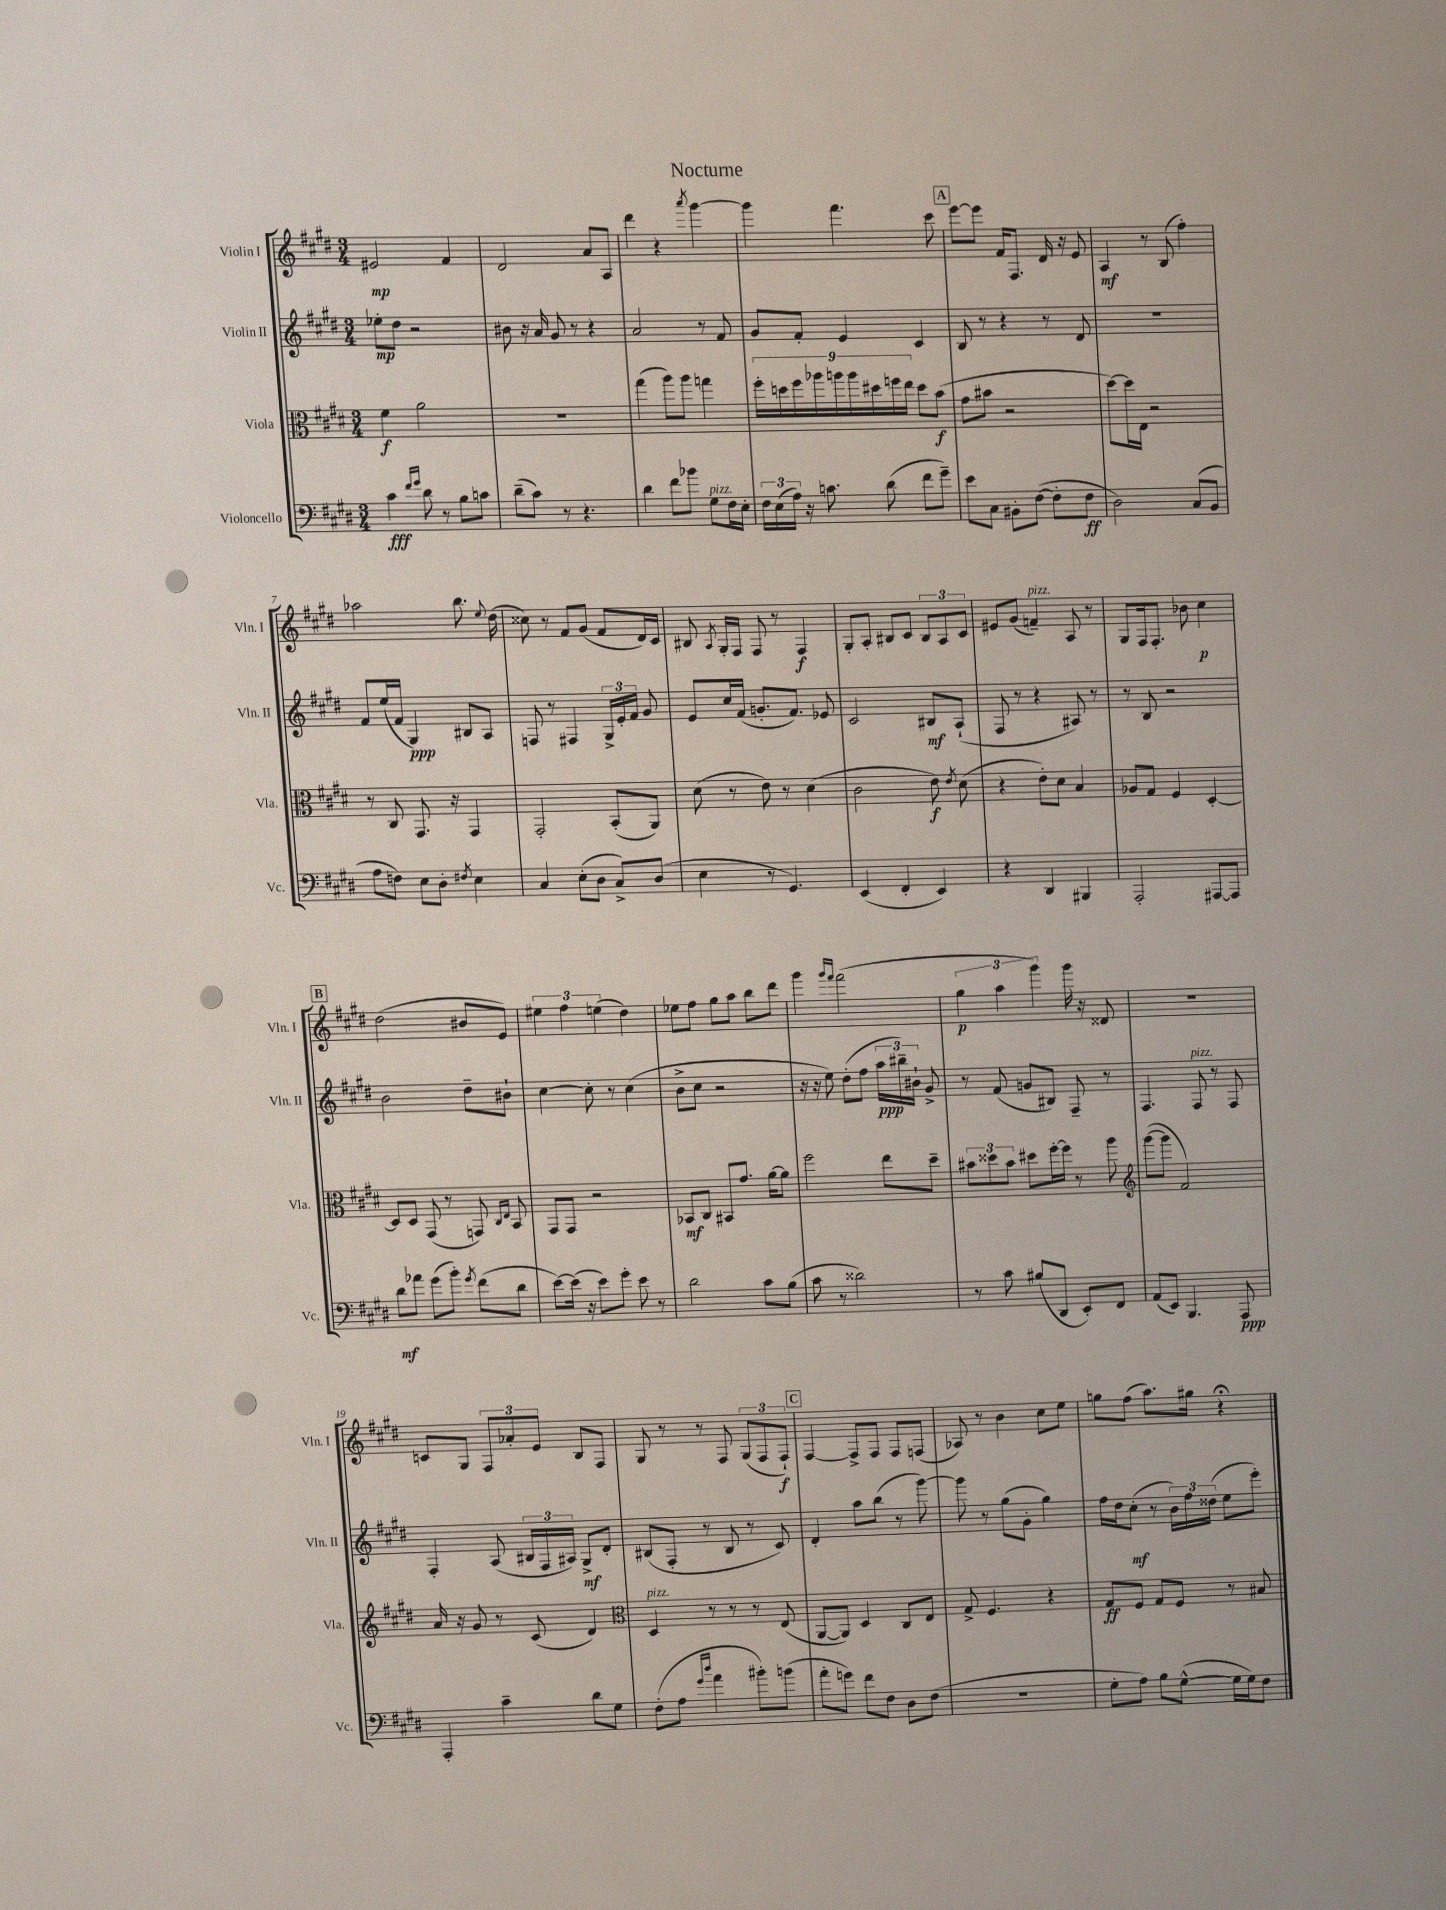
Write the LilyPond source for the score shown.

\header { title = "Nocturne" }
<<
\new StaffGroup <<
\new Staff = "s0" \with { instrumentName = "Violin I" shortInstrumentName = "Vln. I" } {
    \clef treble \key e \major \numericTimeSignature \time 3/4
    \autoBeamOff eis'2\mp fis'4 |
    dis'2 a'8[ a8] |
    dis'''4 r4 \acciaccatura { a'''8 } gis'''4~ |
    gis'''4 fis'''4. cis'''8 |
    \mark \markup { \box "A" } e'''8[~ e'''8] fis'16[ fis8.] dis'16 r16 e'8 |
    a4\mf r8 b8( fis''4-.) |
    aes''2 b''8. \appoggiatura { e''8 } dis''16( |
    cisis''8) r8 fis'8[ gis'8]( fis'8[ dis'16) cis'16] |
    bis8 \acciaccatura { a8 } gis16[-. fis16] fis8 r8 fis4\f |
    gis8[-. a8]-. bis8[ cis'8] \tuplet 3/2 { bis8[ a8 cis'8] } |
    eis'8[ gis'8]( f'4--^\markup { \italic "pizz." }) a8 r8 |
    gis8[ fis16 fis8.]-. bes'8 cis''4\p |
    \mark \markup { \box "B" } dis''2( bis'8[ e'8]) |
    \tuplet 3/2 { eis''4 fis''4 e''4( } dis''4) |
    ees''8[ fis''8] gis''8[ a''8] b''8[ dis'''8] |
    gis'''4 \grace { gis'''16[ fis'''16] } fis'''2( |
    \tuplet 3/2 { gis''4\p a''4 gis'''4) } gis'''16 r16 disis'8 |
    R2. |
    c'8[ gis8] \tuplet 3/2 { fis8[ aes'8-. e'8] } b8[ fis8] |
    gis8 r8 r8 fis8 \tuplet 3/2 { gis8[( fis8 fis8]-!\f) } |
    \mark \markup { \box "C" } fis4~ fis8[-> fis8] fis8[ f8]( |
    aes8) r8 b'4 cis''8[ e''8] |
    g''8[ fis''8]( a''8.[) gis''16] r4\fermata \bar "|." |
}
\new Staff = "s1" \with { instrumentName = "Violin II" shortInstrumentName = "Vln. II" } {
    \clef treble \key e \major \numericTimeSignature \time 3/4
    \autoBeamOff ees''8[-.\mp dis''8] r2 |
    bis'8 r16 a'16 gis'8 r8 r4 |
    a'2 r8 fis'8 |
    gis'8[ fis'8]-. e'4 cis'4 |
    \mark \markup { \box "A" } b8 r8 r4 r8 dis'8 |
    R2. |
    fis'8[ e''16( fis'16] gis4\ppp) bis8[ a8] |
    f8 r8 fis4 \tuplet 3/2 { gis16[-> e'16-. fis'16] } gis'8 |
    e'8[ cis''16 fis'16]( g'8.[-. fis'8.]) ees'8 |
    cis'2 bis8[\mf a8]-!( |
    fis8 r8 r4 ais8) r8 |
    r8 b8 r2 |
    \mark \markup { \box "B" } b'2 dis''8[-- bis'8]-! |
    cis''4~ cis''8-. r8 cis''4( |
    b'8[-> cis''8] r2 |
    r16 r16 e''8) dis''8[-.( fis''8] \tuplet 3/2 { a''16[\ppp bis''16--) bis'16]-! } gis'8-> |
    r8 fis'8( g'8[ bis8]) fis8-- r8 |
    fis4. fis8^\markup { \italic "pizz." } r8 fis8 |
    fis4-. a8( \tuplet 3/2 { bis16[ fis16 ais16]) } gis8[->\mf dis'8]-. |
    bis8[( fis8]-. r8 bis8 r8 cis'8) |
    \mark \markup { \box "C" } dis'4-. a''8[ b''8]( r8 gis'''8~) |
    gis'''8 r8 gis''8[( gis'8]-. gis''4) |
    fis''16[ dis''16 cis''8]-.\mf( r8 \tuplet 3/2 { b'16[) fis''16 disis''16]( } e''8[ e'''8]-.) \bar "|." |
}
\new Staff = "s2" \with { instrumentName = "Viola" shortInstrumentName = "Vla." } {
    \clef alto \key e \major \numericTimeSignature \time 3/4
    \autoBeamOff fis'4\f a'2 |
    R2. |
    gis''4( a''8[) a''8] g''4 |
    \tuplet 9/8 { fis''16[-. d''16 fis''16 aes''16 a''16 a''16 dis''16 f''16 e''16] } dis''8[ b'8]\f( |
    \mark \markup { \box "A" } gis'8[ bis'8] r2 |
    dis''8[~) dis''16 e16] r2 |
    r8 cis8 gis,8. r16 gis,4 |
    gis,2-. b,8[-.( a,8]) |
    dis'8( r8 e'8) r8 dis'4( |
    cis'2 e'8\f) \acciaccatura { e'8 } dis'8( |
    r4 e'8[-.) dis'8] b4 |
    aes8[ gis8] fis4 dis4~-. |
    \mark \markup { \box "B" } dis8[ dis8] gis,8( r8 g,8) \grace { cis16[ e16] } b,8 |
    gis,8[ gis,8] r2 |
    bes,8[\mf cis8] bis,8[ gis'8.] a'16[~ a'8] |
    fis''2 e''8[ dis''8]-- |
    \tuplet 3/2 { bis'8[ disis''8 bis'8] } dis''8[ fis''16~-. fis''16] r8 a''8 |
    \clef treble gis'''8[~( gis'''8] fis'2) |
    a'16 r16 gis'8 r8 cis'8( dis'4) |
    \clef alto dis4^\markup { \italic "pizz." } r8 r8 r8 e8( |
    \mark \markup { \box "C" } a,8[~ a,8]) dis4 cis8[ e8] |
    gis8-> fis4. r4 |
    gis8[\ff fis8] gis8[ fis8] r8 bis8 \bar "|." |
}
\new Staff = "s3" \with { instrumentName = "Violoncello" shortInstrumentName = "Vc." } {
    \clef bass \key e \major \numericTimeSignature \time 3/4
    \autoBeamOff cis'4\fff \grace { fis'16[ gis'16] } dis'8 r8 b8[ c'8] |
    dis'8[--( cis'8]) r8 r4. |
    dis'4 fis'8[ bes'8] gis8[^\markup { \italic "pizz." } fis16 e16]-. |
    \tuplet 3/2 { fis16[ e16( a16]) } r16 c'8. dis'8( fis'8[ gis'8]--) |
    \mark \markup { \box "A" } e'8[ cis8] bis,8[-. fis8]~( fis8[-. fis8]\ff |
    dis2) cis8[( b,8] |
    a8[ f8]) e8[ dis8]-. \acciaccatura { fis8 } e4 |
    cis4 e8[-.( dis8] cis8[->) dis8]( |
    e4 r8 gis,4.) |
    e,4( fis,4-. e,4) |
    r4 dis,4 bis,,4 |
    a,,2-. ais,,8[~ ais,,8] |
    \mark \markup { \box "B" } dis'8[\mf aes'8] gis'8[( b'8]-.) \acciaccatura { gis'8 } fis'8[( dis'8] |
    e'8[~) e'16]( r16 e'8[) gis'8]-. e'8 r8 |
    dis'2 cis'8[ b8]( |
    cis'8 r8 disis'2) |
    r8 cis'8 bis8[( dis,8] e,8[-.) fis,8] |
    a,8[( e,8]) b,,4. a,,8\ppp |
    a,,4-. cis'4-- dis'8[ gis8] |
    fis8[-.( a8] \grace { gis'16[ dis''16] } a'4 bis'8[-.) b'8]( |
    \mark \markup { \box "C" } a'8[-. g'8]) fis'8[ fis8] dis8[ fis8]( |
    R2. |
    gis8[-. a8]) b8[ gis8]~-^( gis16[ gis16) fis8] \bar "|." |
}
>>
>>
